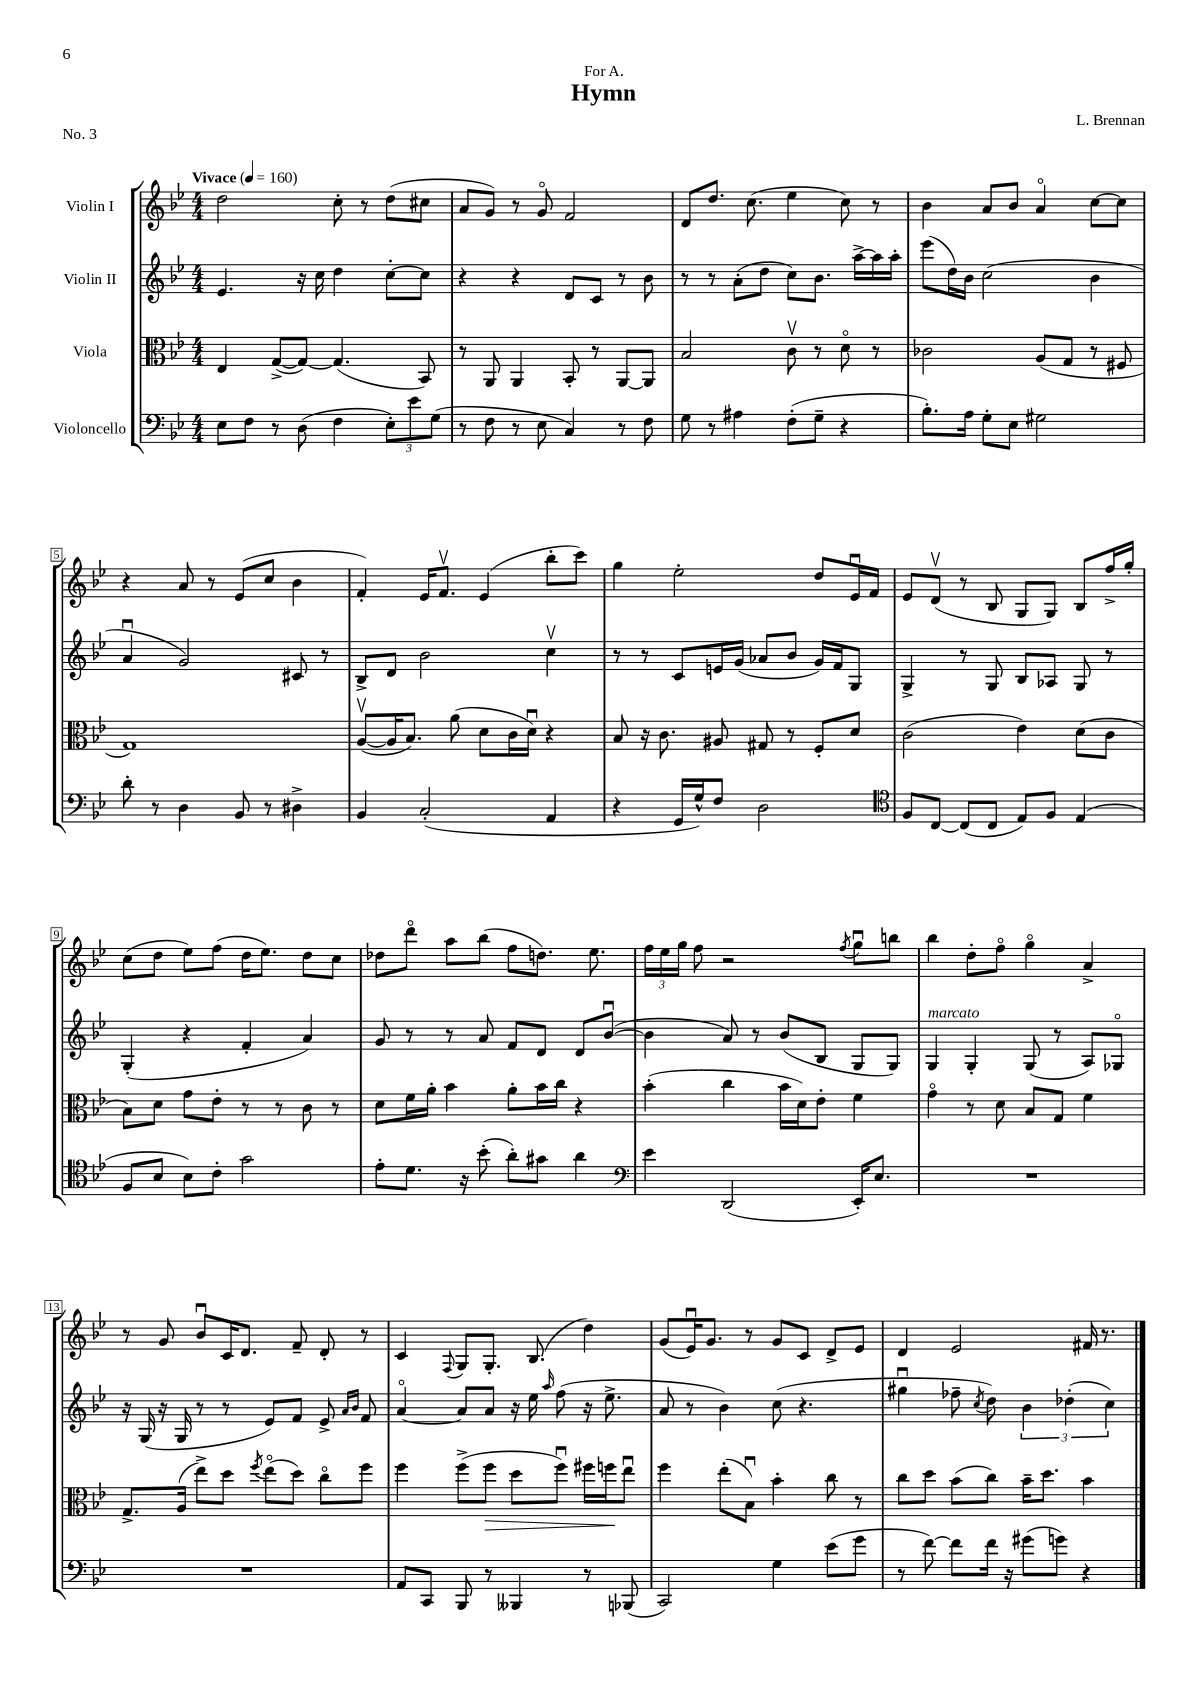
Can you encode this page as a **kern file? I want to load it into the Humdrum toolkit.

**kern	**kern	**kern	**kern
*staff4	*staff3	*staff2	*staff1
*clefF4	*clefC3	*clefG2	*clefG2
*k[b-e-]	*k[b-e-]	*k[b-e-]	*k[b-e-]
*M4/4	*M4/4	*M4/4	*M4/4
*MM160	*MM160	*MM160	*MM160
8E-\L	4E-/	4.e-/	2dd\
8F\J	.	.	.
8r	([8G^/L	.	.
(8D\	8G/_J)	16r	.
.	.	16cc\	.
4F\	(4.G/]	4dd\	8cc'\
.	.	.	8r
12E-'\L)	.	[8cc'\L	(8dd\L
12e-\	.	.	.
.	8BB-/)	8cc\]J	8cc#\J
(12G\J	.	.	.
=	=	=	=
8r	8r	4r	8a/L
8F\	8AA/	.	8g/J)
8r	4AA/	4r	8r
8E-\	.	.	8go/
4C/)	8BB-'/	8d/L	2f/
.	8r	8c/J	.
8r	[8AA/L	8r	.
8F\	8AA/]J	8b-\	.
=	=	=	=
8G\	2B-/	8r	8d/L
8r	.	8r	8.dd/J
4A#\	.	(8a'\L	.
.	.	.	(8.cc\
.	.	8dd\J	.
(8F'\L	8cv\	8cc\L)	4ee-\
8G~\J	8r	8.b-\J	.
4r	8do\	.	8cc\)
.	.	[16aa^\LL	.
.	8r	16aa\]	8r
.	.	16aa'\JJ	.
=	=	=	=
8.B-'\L)	2c-\	(8eee-\L	4b-\
.	.	16dd\L)	.
16A\Jk	.	16b-\JJ	.
8G'\L	.	(2cc\	8a/L
8E-\J	.	.	8b-/J
2G#\	(8A/L	.	4ao/
.	8G/J	.	.
.	8r	4b-\	[8cc\L
.	8F#/	.	8cc\]J
=	=	=	=
8d'\	1G)	4au/	4r
8r	.	.	.
4D\	.	2g/)	8a/
.	.	.	8r
8BB-/	.	.	(8e-/L
8r	.	.	8cc/J
4D#^\	.	8c#/	4b-\
.	.	8r	.
=	=	=	=
4BB-/	([8Av/L	8B-^/L	4f'/)
.	16A/]K	8d/J	.
.	8.B-/J)	.	.
(2C'/	.	2b-\	16e-/LK
.	.	.	8.fv/J
.	(8a\	.	.
.	8d\L	.	(4e-/
.	16c\L	.	.
.	16du\JJ)	.	.
4AA/	4r	4ccv\	8bb-'\L
.	.	.	8ccc\J)
=	=	=	=
4r	8B-/	8r	4gg\
.	16r	8r	.
.	8.c\	.	.
16GG/LL	.	8c/L	2ee-'\
16G^^/J)	.	.	.
8F/J	8A#/	16e/L	.
.	.	(16g/JJ	.
2D\	8G#/	8a-/L	.
.	8r	8b-/J	.
.	8F'/L	16g/LL)	8dd/L
.	.	16f/J	.
.	8d/J	8G/J	16e-u/L
.	.	.	16f/JJ
=	=	=	=
*clefC4	*	*	*
8F/L	(2c\	4G^/	8e-/L
[8C/J	.	.	(8dv/J
(8C/]L	.	8r	8r
8C/J	.	8G/	8B-/
8E-/L)	4e-\)	8B-/L	8G/L
8F/J	.	8A-/J	8G/J)
(4E-/	(8d\L	8G/	8B-/L
.	8c\J	8r	16ff^/L
.	.	.	16gg'/JJ
=	=	=	=
8F/L	8B-\L)	(4G'/	(8cc\L
8B-/J	8d\J	.	8dd\J
8B-\L)	8g\L	4r	8ee-\L)
8c'\J	8e-'\J	.	(8ff\J
2g\	8r	4f'/	16dd\LK
.	.	.	8.ee-\J)
.	8r	.	.
.	8c\	4a/)	8dd\L
.	8r	.	8cc\J
=	=	=	=
8e-'\L	8d\L	8g/	8dd-\L
8.d\J	16f\L	8r	8dddo\J
.	16a'\JJ	.	.
.	4b-\	8r	8aa\L
16r	.	.	.
(8b-'\	.	8a/	(8bb-\J
8a'\L)	8a'\L	8f/L	8ff\L
8g#\J	16b-\L	8d/J	8.dd\J)
.	16cc\JJ	.	.
4a\	4r	8d/L	.
.	.	.	8.ee-\
.	.	([8b-u/J	.
=	=	=	=
*clefF4	*	*	*
4e-\	(4b-'\	4b-\]	24ff\LL
.	.	.	24ee-\
.	.	.	24gg\JJ
.	.	.	8ff\
(2DD/	4cc\	8a/)	2r
.	.	8r	.
.	16b-\LL	(8b-/L	.
.	16d\J)	.	.
.	8e-'\J	8B-/J	.
.	.	.	8qff/
16EE-'/LK)	4f\	8G/L	8ggu\L
8.E-/J	.	.	.
.	.	8G/J)	8bb\J
=	=	=	=
1r	4go\	4G/	4bb-\
.	8r	4G'/	8dd'\L
.	8d\	.	8ffo\J
.	8B-/L	(8G/	4ggo\
.	8G/J	8r	.
.	4f\	8A/L)	4a^/
.	.	8G-o/J	.
=	=	=	=
1r	8.G^/L	16r	8r
.	.	(16G/	.
.	.	16r	8g/
.	(16A/Jk	16G/	.
.	8ee-^\L)	8r	8b-u/L
.	8dd\J	8r	16c/K
.	.	.	8.d/J
.	8qff/	.	.
.	(8ee-o\L	8e-/L)	.
.	8dd\J)	8f/J	8f~/
.	8cco\L	8e-^/	8d'/
.	.	16qqa/LL	.
.	.	16qqb-/JJ	.
.	8ff\J	8f/	8r
=	=	=	=
8AA/L	4ff\	[4ao/	4c/
8CC/J	.	.	.
.	.	.	8qqF/
8BBB-/	(8ff^\L	8a/]L	8G/L
8r	8ff\J	8a/J	8.G'/J
4BBB--/	8dd\L	16r	.
.	.	16ee-\	(8.B-/
.	.	16qqaa/	.
.	8ffu\J)	(8ff\	.
8r	16ff#\LL	16r	4dd\)
.	16ff\J	8.ee-^\	.
(8BBB-/	8ee-u\J	.	.
=	=	=	=
2CC/)	4ff\	8a/	(8g/L
.	.	8r	16e-u/K)
.	.	.	8.g/J
.	(8ee-'\L	4b-\)	.
.	8B-u\J)	.	8r
4G\	4b-'\	(8cc\	8g/L
.	.	4.r	8c/J
(8e-\L	8cc\	.	8d^/L
8g\J	8r	.	8e-/J
=	=	=	=
8r	8cc\L	4gg#u\	4d/
[8f\)	8dd\J	.	.
8f\]L	(8b-\L	8ff-~\	2e-/
.	.	8qcc/	.
16f\Jk	8cc\J)	8dd\)	.
16r	.	.	.
(8g#\L	16b-~\LK	6b-\	.
.	8.dd\J	.	.
8g\J)	.	.	.
.	.	(6dd-'\	.
4r	4b-\	.	16f#/
.	.	.	8.r
.	.	6cc\)	.
==	==	==	==
*-	*-	*-	*-
